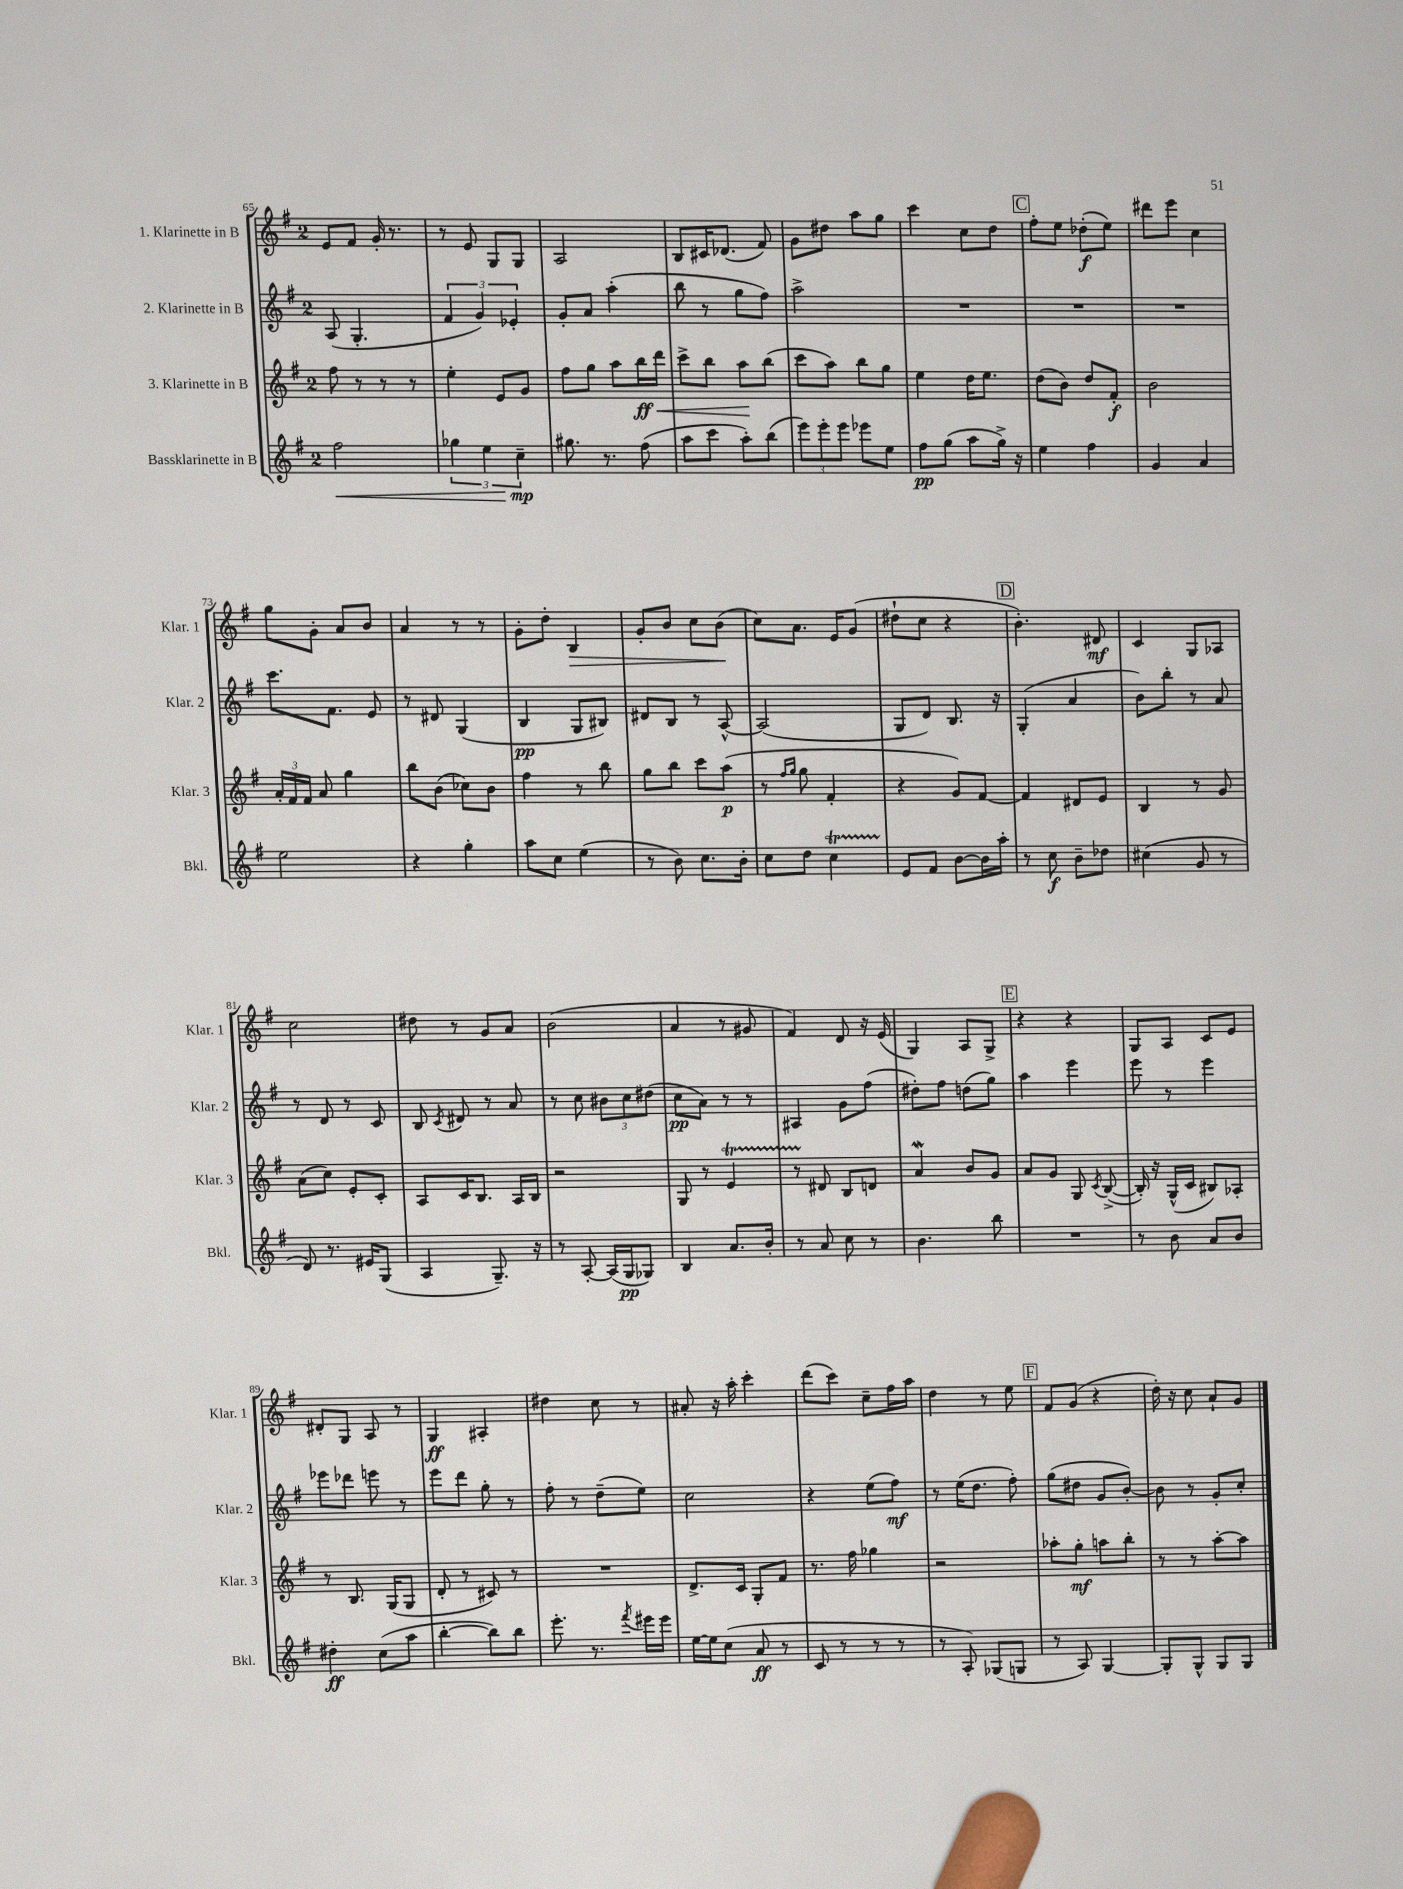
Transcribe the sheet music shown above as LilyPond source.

<<
\new StaffGroup <<
\new Staff = "s0" \with { instrumentName = "1. Klarinette in B" shortInstrumentName = "Klar. 1" } {
    \clef treble \key g \major \once \override Staff.TimeSignature.style = #'single-digit \time 2/4
    \autoBeamOff e'8[ fis'8] g'16-. r8. |
    r8 e'8 g8[ g8] |
    a2 |
    b8[ cis'16 des'8.]( fis'8) |
    g'8[ dis''8] a''8[ g''8] |
    c'''4 c''8[ d''8] |
    \mark \markup { \box "C" } fis''8[-. e''8] des''8[-.\f( e''8]) |
    dis'''8[ e'''8] c''4 |
    g''8[ g'8]-. a'8[ b'8] |
    a'4 r8 r8 |
    g'8[-. d''8]-. b4\> |
    g'8[-. b'8] c''8[ b'8]\!( |
    c''8[) a'8.] e'16[ g'8]( |
    dis''8[-! c''8] r4 |
    \mark \markup { \box "D" } b'4.-.) dis'8\mf |
    c'4 g8[ aes8] |
    c''2 |
    dis''8 r8 g'8[ a'8] |
    b'2( |
    a'4 r8 gis'8 |
    fis'4) d'8 r16 e'16( |
    g4) a8[ g8]-> |
    \mark \markup { \box "E" } r4 r4 |
    g8[ a8] c'8[ e'8] |
    dis'8[-. g8] a8 r8 |
    g4\ff ais4-. |
    dis''4 c''8 r8 |
    ais'8-. r16 a''16-. c'''4-. |
    d'''8[( c'''8]) c''8[-- fis''16 a''16] |
    d''4 r8 e''8 |
    \mark \markup { \box "F" } fis'8[ g'8]( r4 |
    d''16-.) r16 c''8 a'8[-! g'8] \bar "|." |
}
\new Staff = "s1" \with { instrumentName = "2. Klarinette in B" shortInstrumentName = "Klar. 2" } {
    \clef treble \key g \major \once \override Staff.TimeSignature.style = #'single-digit \time 2/4
    \autoBeamOff a8( g4.-. |
    \tuplet 3/2 { fis'4 g'4) ees'4-. } |
    g'8[-. a'8] a''4-.( |
    b''8 r8 g''8[ fis''8]) |
    a''2-> |
    R2 |
    \mark \markup { \box "C" } R2 |
    R2 |
    c'''8.[ fis'8.] e'8 |
    r8 dis'8 g4( |
    b4\pp g8[ bis8]) |
    dis'8[ b8] r8 a8~-^ |
    a2( |
    g8[ d'8]) b8. r16 |
    \mark \markup { \box "D" } g4-.( a'4 |
    b'8[) b''8]-. r8 a'8 |
    r8 d'8 r8 c'8 |
    b8 \acciaccatura { c'8 } dis'8 r8 a'8 |
    r8 c''8 \tuplet 3/2 { bis'8[ c''8 dis''8]( } |
    c''8[\pp a'8]) r8 r8 |
    ais4 g'8[ fis''8]( |
    dis''8[-.) fis''8] d''8[( g''8]) |
    \mark \markup { \box "E" } a''4 e'''4 |
    e'''8 r8 e'''4 |
    ees'''8[ des'''8] e'''8 r8 |
    e'''8[ d'''8] g''8-. r8 |
    fis''8-. r8 d''8[--( e''8]) |
    c''2 |
    r4 e''8[( fis''8]\mf) |
    r8 e''16[( d''8.] fis''8-.) |
    \mark \markup { \box "F" } g''8[( dis''8] g'8[ b'8]~-.) |
    b'8 r8 g'8[-. c''8]-. \bar "|." |
}
\new Staff = "s2" \with { instrumentName = "3. Klarinette in B" shortInstrumentName = "Klar. 3" } {
    \clef treble \key g \major \once \override Staff.TimeSignature.style = #'single-digit \time 2/4
    \autoBeamOff fis''8 r8 r8 r8 |
    e''4-. e'8[ g'8] |
    fis''8[ g''8] a''8[ b''16\ff\< d'''16] |
    c'''8[-> b''8] a''8[\! b''8]( |
    c'''8[ a''8]) b''8[ g''8] |
    e''4 d''16[ e''8.] |
    \mark \markup { \box "C" } d''8[( b'8]) d''8[ fis'8]-.\f |
    b'2 |
    \tuplet 3/2 { a'16[-. fis'16 fis'16] } a'8 g''4 |
    b''8[ b'8]( ces''8[) b'8] |
    fis''4 r8 b''8 |
    g''8[ b''8] c'''8[ a''8]\p( |
    r8 \grace { fis''16[ g''16] } g''8 fis'4-. |
    r4 g'8[) fis'8]~ |
    \mark \markup { \box "D" } fis'4 dis'8[ e'8] |
    b4 r8 g'8 |
    a'8[( c''8]) e'8[-. c'8]-. |
    a8[ c'16 b8.] a16[ b16] |
    r2 |
    g8 r8 e'4\startTrillSpan |
    r8 dis'8\stopTrillSpan b8[ d'8] |
    a'4\mordent b'8[ g'8] |
    \mark \markup { \box "E" } a'8[ g'8] g8 \acciaccatura { c'8 } b8~->( |
    b16-.) r16 g16[-^( c'16] bis8[) aes8]-. |
    r8 b8. g16[( g8] |
    d'8-. r8 cis'8) r8 |
    R2 |
    d'8.[-> c'16] g8[-. fis'8] |
    r8. fis''16 ges''4 |
    r2 |
    \mark \markup { \box "F" } aes''8[-. g''8]-.\mf a''8[ b''8]-. |
    r8 r8 a''8[~-. a''8] \bar "|." |
}
\new Staff = "s3" \with { instrumentName = "Bassklarinette in B" shortInstrumentName = "Bkl." } {
    \clef treble \key g \major \once \override Staff.TimeSignature.style = #'single-digit \time 2/4
    \autoBeamOff fis''2\< |
    \tuplet 3/2 { ges''4 e''4 c''4--\mp\! } |
    gis''8. r8. fis''8( |
    a''8[ c'''8] a''8[-.) b''8]( |
    \tuplet 3/2 { e'''8[) e'''8-. e'''8] } ees'''8[ e''8] |
    fis''8[\pp g''8]( a''8[ g''16]->) r16 |
    \mark \markup { \box "C" } e''4 fis''4 |
    g'4 a'4 |
    e''2 |
    r4 g''4-. |
    a''8[ c''8] e''4( |
    r8 b'8) c''8.[ b'16]-. |
    c''8[ d''8] c''4\startTrillSpan |
    e'8[\stopTrillSpan fis'8] b'8[~ b'16 a''16]-. |
    \mark \markup { \box "D" } r8 c''8\f b'8[-- des''8] |
    cis''4( g'8 r8 |
    d'8) r8. eis'16[ g8]( |
    a4 g8.--) r16 |
    r8 a8~-. a16[( g16\pp ges8]) |
    b4 a'8.[ b'16]-. |
    r8 a'8 c''8 r8 |
    b'4. b''8 |
    \mark \markup { \box "E" } R2 |
    r8 b'8 a'8[ b'8] |
    dis''4-.\ff c''8[( a''8] |
    b''4~-. b''8[) b''8] |
    e'''8.-. r8. \acciaccatura { fis'''8 } eis'''16[ eis'''16] |
    e''16[~ e''16 c''8]( a'8\ff r8 |
    c'8 r8 r8 r8 |
    r8 a8-.) ges8[( g8] |
    \mark \markup { \box "F" } r8 a8) g4~ |
    g8[-. g8]-^ g8[ g8] \bar "|." |
}
>>
>>
\layout { \context { \Score currentBarNumber = #65 } }
